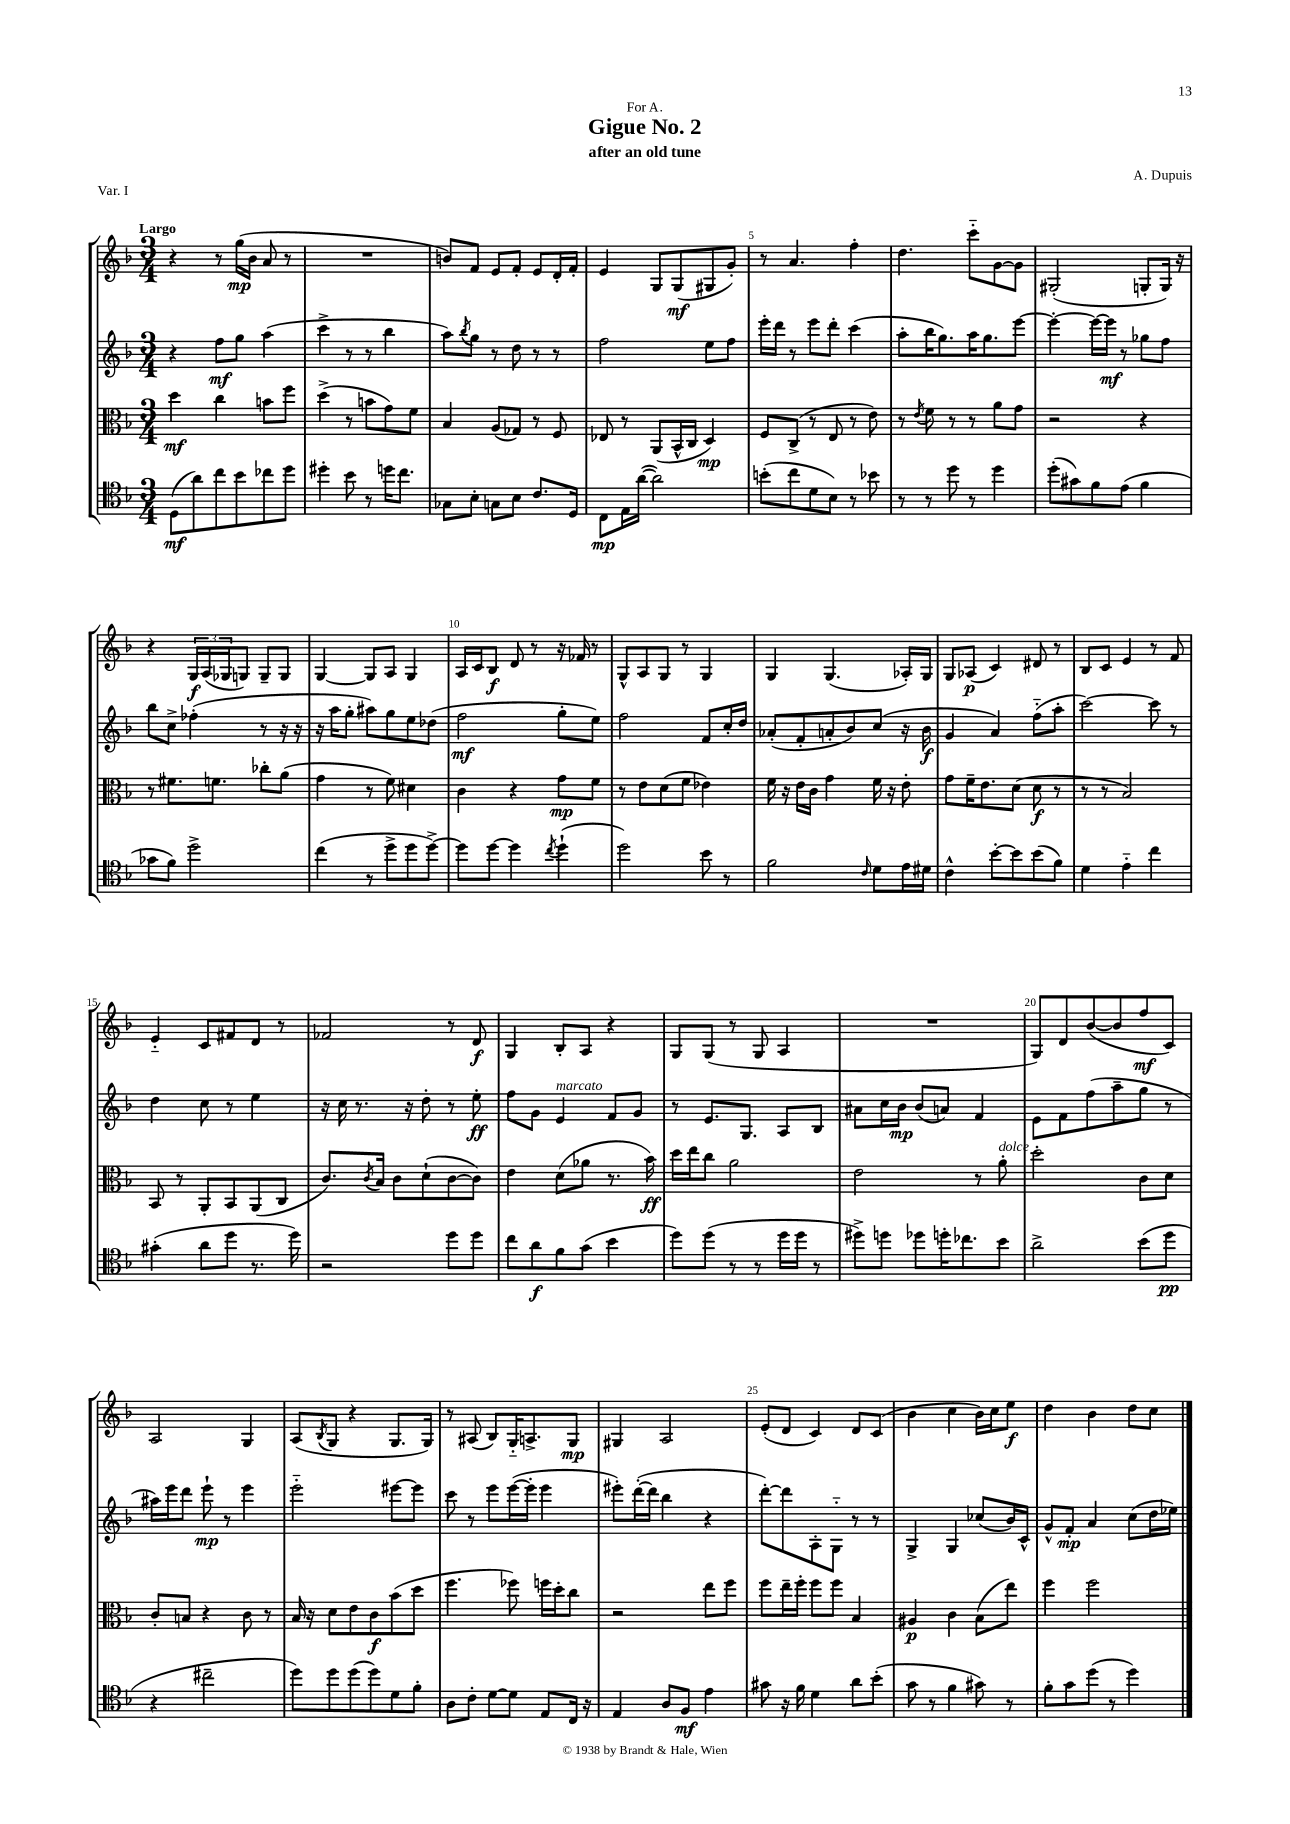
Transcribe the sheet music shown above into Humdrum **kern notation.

**kern	**dynam	**kern	**dynam	**kern	**dynam	**kern	**dynam
*part4	*part4	*part3	*part3	*part2	*part2	*part1	*part1
*staff4	*staff4	*staff3	*staff3	*staff2	*staff2	*staff1	*staff1
*clefC4	*	*clefC3	*	*clefG2	*	*clefG2	*
*k[b-]	*	*k[b-]	*	*k[b-]	*	*k[b-]	*
*M3/4	*	*M3/4	*	*M3/4	*	*M3/4	*
=1	=1	=1	=1	=1	=1	=1	=1
!	!	!	!	!	!	!LO:TX:a:B:t=Largo	!
(8D\L	mf	4dd\	mf	4r	.	4r	.
8a\)	.	.	.	.	.	.	.
8cc\	.	4cc\	.	8ff\L	mf	8r	.
8b-\	.	.	.	8gg\J	.	(16gg\LL	mp
.	.	.	.	.	.	16b-\JJ	.
8cc-X\	.	8bn\L	.	(4aa\	.	8a/	.
8dd\J	.	8ff\J	.	.	.	8r	.
=2	=2	=2	=2	=2	=2	=2	=2
4dd#X'\	.	(4dd^\	.	4ccc^\	.	2.r	.
8b-\	.	8r	.	8r	.	.	.
8r	.	8bn\L	.	8r	.	.	.
16ddn\KL	.	8g\)	.	4bb-\	.	.	.
8.cc\J	.	.	.	.	.	.	.
.	.	8f\J	.	.	.	.	.
=3	=3	=3	=3	=3	=3	=3	=3
8G-X\L	.	4B-/	.	8aa\L)	.	8bn/L)	.
.	.	.	.	8qbb-/	.	.	.
8B-'\J	.	.	.	8gg\J	.	8f/J	.
8Gn\L	.	(8A/L	.	8r	.	8e/L	.
8B-\J	.	8G-X/J)	.	8dd\	.	8f'/J	.
8.c/L	.	8r	.	8r	.	8e/L	.
.	.	8F/	.	8r	.	16d'/L	.
16D/Jk	.	.	.	.	.	16f'/JJ	.
=4	=4	=4	=4	=4	=4	=4	=4
8C\L	mp	8E-X/	.	2ff\	.	4e/	.
16E\L	.	8r	.	.	.	.	.
([16a\JJ	.	.	.	.	.	.	.
2a\])	.	(8AA/L	.	.	.	8G/L	.
.	.	16BB-^^/L	.	.	.	(8G/	mf
.	.	16C/JJ	.	.	.	.	.
.	.	4D/)	mp	8ee\L	.	8G#X/	.
.	.	.	.	8ff\J	.	8g'/J)	.
=5	=5	=5	=5	=5	=5	=5	=5
(8bn'\L	.	8F/L	.	16eee'\LL	.	8r	.
.	.	.	.	16ddd\JJ	.	.	.
8cc\	.	(8C^/J	.	8r	.	4.a/	.
8d\	.	8r	.	8eee\L	.	.	.
8B-\J)	.	8E/	.	8ddd'\J	.	.	.
8r	.	8r	.	(4ccc\	.	4ff'\	.
8b-X\	.	8e\)	.	.	.	.	.
=6	=6	=6	=6	=6	=6	=6	=6
8r	.	8r	.	8aa'\L	.	4.dd\	.
.	.	8qe/	.	.	.	.	.
8r	.	8f\	.	16bb-\K	.	.	.
.	.	.	.	8.gg\)	.	.	.
8dd\	.	8r	.	.	.	.	.
8r	.	8r	.	16aa\K	.	8ccc\L	.
.	.	.	.	8.gg\	.	.	.
4dd\	.	8a\L	.	.	.	[8g\	.
.	.	8g\J	.	[8eee\J	.	8g\J]	.
=7	=7	=7	=7	=7	=7	=7	=7
(8dd'\L	.	2r	.	4eee'\_	.	(2G#X'/	.
8g#X\)	.	.	.	.	.	.	.
8f\	.	.	.	16eee\LL_	.	.	.
.	.	.	.	16eee\JJ]	mf	.	.
(8e\J	.	.	.	8r	.	.	.
4f\	.	4r	.	8gg-X\L	.	8Gn'/L	.
.	.	.	.	8ff\J	.	16G/Jk)	.
.	.	.	.	.	.	16r	.
!!LO:LB:g=z
=8	=8	=8	=8	=8	=8	=8	=8
8g-X\L	.	8r	.	8bb-\L	.	4r	.
8f\J)	.	8.f#X\L	.	8cc^\J	.	.	.
2dd^\	.	.	.	(4ff-X'\	.	24G/LL	f
.	.	.	.	.	.	(24A/	.
.	.	8.fn\J	.	.	.	.	.
.	.	.	.	.	.	24G-X/J	.
.	.	.	.	.	.	8Gn/J)	.
.	.	8cc-X'\L	.	8r	.	8G~/L	.
.	.	(8a\J	.	16r	.	8G/J	.
.	.	.	.	16r	.	.	.
=9	=9	=9	=9	=9	=9	=9	=9
(4cc\	.	4g\	.	16r	.	[4G/	.
.	.	.	.	16aa\KL	.	.	.
.	.	.	.	8gg'\J	.	.	.
8r	.	8r	.	8aa#X\L)	.	8G/L]	.
8dd^\L	.	8f\)	.	8gg\	.	8A/J	.
8dd\	.	4d#X\	.	8ee\	.	4G/	.
[8dd^\J)	.	.	.	(8dd-X\J	.	.	.
=10	=10	=10	=10	=10	=10	=10	=10
8dd\L]	.	4c\	.	2ff\	mf	16A/LL	.
.	.	.	.	.	.	16c/J	.
[8dd\J	.	.	.	.	.	8B-/J	f
4dd\]	.	4r	.	.	.	8d/	.
.	.	.	.	.	.	8r	.
8qcc/	.	.	.	.	.	.	.
(4dd`\	.	8g\L	mp	8gg'\L	.	16r	.
.	.	.	.	.	.	16f-X/	.
.	.	8f\J	.	8ee\J)	.	8r	.
=11	=11	=11	=11	=11	=11	=11	=11
2dd\)	.	8r	.	2ff\	.	8G^^/L	.
.	.	8e\L	.	.	.	8A/	.
.	.	(8d\	.	.	.	8G/J	.
.	.	8f\J	.	.	.	8r	.
8b-\	.	4e-X\)	.	8f/L	.	4G/	.
8r	.	.	.	16cc'/L	.	.	.
.	.	.	.	16dd/JJ	.	.	.
=12	=12	=12	=12	=12	=12	=12	=12
2f\	.	16f\	.	(8a-X'/L	.	4G/	.
.	.	16r	.	.	.	.	.
.	.	16e\LL	.	8f'/	.	.	.
.	.	16c\JJ	.	.	.	.	.
.	.	4g\	.	8an'/	.	(4.G/	.
.	.	.	.	8b-/)	.	.	.
16qqc/	.	.	.	.	.	.	.
8d\L	.	16f\	.	(8cc/J	.	.	.
.	.	16r	.	.	.	.	.
16e\L	.	8e'\	.	16r	.	16A-X'/LL)	.
16d#X\JJ	.	.	.	16b-\	f	16G/JJ	.
=13	=13	=13	=13	=13	=13	=13	=13
4c^^\	.	8g\L	.	4g/	.	8G/L	.
.	.	16f~\K	.	.	.	(8A-X/J	p
.	.	8.e\	.	.	.	.	.
[8b-'\L	.	.	.	4a/)	.	4c/)	.
8b-\]	.	(8d\J	.	.	.	.	.
(8b-\	.	8d\	f	(8ff\L	.	8d#X/	.
8f\J)	.	8r	.	8aa'\J	.	8r	.
=14	=14	=14	=14	=14	=14	=14	=14
4d\	.	8r	.	[2ccc\)	.	8B-/L	.
.	.	8r	.	.	.	8c/J	.
4e\	.	2B-/)	.	.	.	4e/	.
4cc\	.	.	.	8ccc\]	.	8r	.
.	.	.	.	8r	.	8f/	.
!!LO:LB:g=z
=15	=15	=15	=15	=15	=15	=15	=15
(4g#X'\	.	8BB-/	.	4dd\	.	4e/	.
.	.	8r	.	.	.	.	.
8a\L	.	8AA'/L	.	8cc\	.	8c/L	.
8dd\J	.	8BB-/	.	8r	.	8f#X/	.
8.r	.	(8AA/	.	4ee\	.	8d/J	.
.	.	8C/J	.	.	.	8r	.
16dd\)	.	.	.	.	.	.	.
=16	=16	=16	=16	=16	=16	=16	=16
2r	.	8.c/L)	.	16r	.	2f-X/	.
.	.	.	.	16cc\	.	.	.
.	.	.	.	8.r	.	.	.
.	.	8qc/	.	.	.	.	.
.	.	16B-/Jk	.	.	.	.	.
.	.	8c\L	.	.	.	.	.
.	.	.	.	16r	.	.	.
.	.	(8d`\	.	8dd'\	.	.	.
8dd\L	.	[8c\	.	8r	.	8r	.
8dd\J	.	8c\J])	.	8ee'\	ff	8d/	f
=17	=17	=17	=17	=17	=17	=17	=17
8cc\L	.	4e\	.	8ff\L	.	4G/	.
8a\	f	.	.	8g\J	.	.	.
!	!	!	!	!LO:TX:a:i:t=marcato	!	!	!
8f\	.	(8d\L	.	4e/	.	8B-'/L	.
(8g\J	.	8a-X\J	.	.	.	8A/J	.
4b-\	.	8.r	.	8f/L	.	4r	.
.	.	.	.	8g/J	.	.	.
.	.	16b-\)	ff	.	.	.	.
=18	=18	=18	=18	=18	=18	=18	=18
8dd\L)	.	16dd\LL	.	8r	.	8G/L	.
.	.	16ee\J	.	.	.	.	.
(8dd\J	.	8cc\J	.	8.e/L	.	(8G/J	.
8r	.	2a\	.	.	.	8r	.
.	.	.	.	8.G/J	.	.	.
8r	.	.	.	.	.	8G/	.
16dd\LL	.	.	.	8A/L	.	4A/	.
16dd\JJ	.	.	.	.	.	.	.
8r	.	.	.	8B-/J	.	.	.
=19	=19	=19	=19	=19	=19	=19	=19
8dd#X^\L)	.	2e\	.	8a#X\L	.	2.r	.
8ddn\J	.	.	.	16cc\L	.	.	.
.	.	.	.	16b-\JJ	mp	.	.
8dd-X\L	.	.	.	(8b-/L	.	.	.
16ddn'\K	.	.	.	8an/J)	.	.	.
8.cc-X\	.	.	.	.	.	.	.
.	.	8r	.	4f/	.	.	.
!	!	!LO:TX:a:i:t=dolce	!	!	!	!	!
8b-\J	.	8a'\	.	.	.	.	.
=20	=20	=20	=20	=20	=20	=20	=20
2a^\	.	2dd'\	.	8e\L	.	8G/L)	.
.	.	.	.	8f\	.	8d/	.
.	.	.	.	(8ff\	.	([8b-/	.
.	.	.	.	8aa~\	.	8b-/]	.
(8b-\L	.	8c\L	.	8gg\J	.	8ff/	mf
8dd\J	pp	8d\J	.	8r	.	8c/J)	.
!!LO:LB:g=z
=21	=21	=21	=21	=21	=21	=21	=21
4r	.	8c'/L	.	16aa#X\LL)	.	2A/	.
.	.	.	.	16eee\J	.	.	.
.	.	8Bn/J	.	8ddd\J	.	.	.
2cc#X~\	.	4r	.	8eee`\	mp	.	.
.	.	.	.	8r	.	.	.
.	.	8c\	.	4eee\	.	4G/	.
.	.	8r	.	.	.	.	.
=22	=22	=22	=22	=22	=22	=22	=22
8dd\L)	.	16B-/	.	2eee\	.	(8A/L	.
.	.	16r	.	.	.	.	.
.	.	.	.	.	.	8qB-/	.
8dd\	.	8d\L	.	.	.	8G/J	.
(8dd\	.	8e\	.	.	.	4r	.
8dd\)	.	8c\	f	.	.	.	.
8d\	.	(8b-\	.	[8eee#X\L	.	8.G/L	.
8f'\J	.	8dd\J	.	8eee#\J]	.	.	.
.	.	.	.	.	.	16G/Jk)	.
=23	=23	=23	=23	=23	=23	=23	=23
8A\L	.	4.ff\	.	8ccc\	.	8r	.
8c'\J	.	.	.	8r	.	(8A#X/	.
[8d\L	.	.	.	8eee\L	.	8B-/L)	.
8d\J]	.	8ff-X\)	.	([16eee\L	.	16G/K	.
.	.	.	.	16eee'\JJ]	.	8.An^/	.
8E/L	.	16ffn\LL	.	4eee\	.	.	.
.	.	16dd'\J	.	.	.	.	.
16C/Jk	.	8cc\J	.	.	.	8G/J	mp
16r	.	.	.	.	.	.	.
=24	=24	=24	=24	=24	=24	=24	=24
4E/	.	2r	.	8eee#X'\L)	.	4G#X/	.
.	.	.	.	([16ddd'\L	.	.	.
.	.	.	.	16ddd\JJ]	.	.	.
8A/L	.	.	.	4bb-\	.	2A/	.
8F/J	mf	.	.	.	.	.	.
4e\	.	8ee\L	.	4r	.	.	.
.	.	8ff\J	.	.	.	.	.
=25	=25	=25	=25	=25	=25	=25	=25
8g#X\	.	8ff\L	.	[8ddd'\L)	.	(8e'/L	.
16r	.	16ee~\L	.	8ddd\]	.	8d/J	.
16f\	.	16ff'\JJ	.	.	.	.	.
4d\	.	8ff\L	.	8A'\	.	4c/)	.
.	.	8ff\J	.	8G\J	.	.	.
8a\L	.	4B-/	.	8r	.	8d/L	.
(8b-'\J	.	.	.	8r	.	(8c/J	.
=26	=26	=26	=26	=26	=26	=26	=26
8g\	.	4A#X/	p	4G^/	.	4b-\	.
8r	.	.	.	.	.	.	.
4f\	.	4c\	.	4G/	.	4cc\	.
8g#X\)	.	(8B-\L	.	(8cc-X/L	.	16b-\LL)	.
.	.	.	.	.	.	16cc\J	.
8r	.	8ee\J)	.	16b-/L)	.	8ee\J	f
.	.	.	.	16c^^/JJ	.	.	.
=27	=27	=27	=27	=27	=27	=27	=27
8f'\L	.	4ff\	.	8g^^/L	.	4dd\	.
8g\	.	.	.	8f'/J	mp	.	.
(8dd\J	.	2ff\	.	4a/	.	4b-\	.
8r	.	.	.	.	.	.	.
4dd\)	.	.	.	(8cc\L	.	8dd\L	.
.	.	.	.	16dd\L	.	8cc\J	.
.	.	.	.	16ee-X\JJ)	.	.	.
==	==	==	==	==	==	==	==
*-	*-	*-	*-	*-	*-	*-	*-
